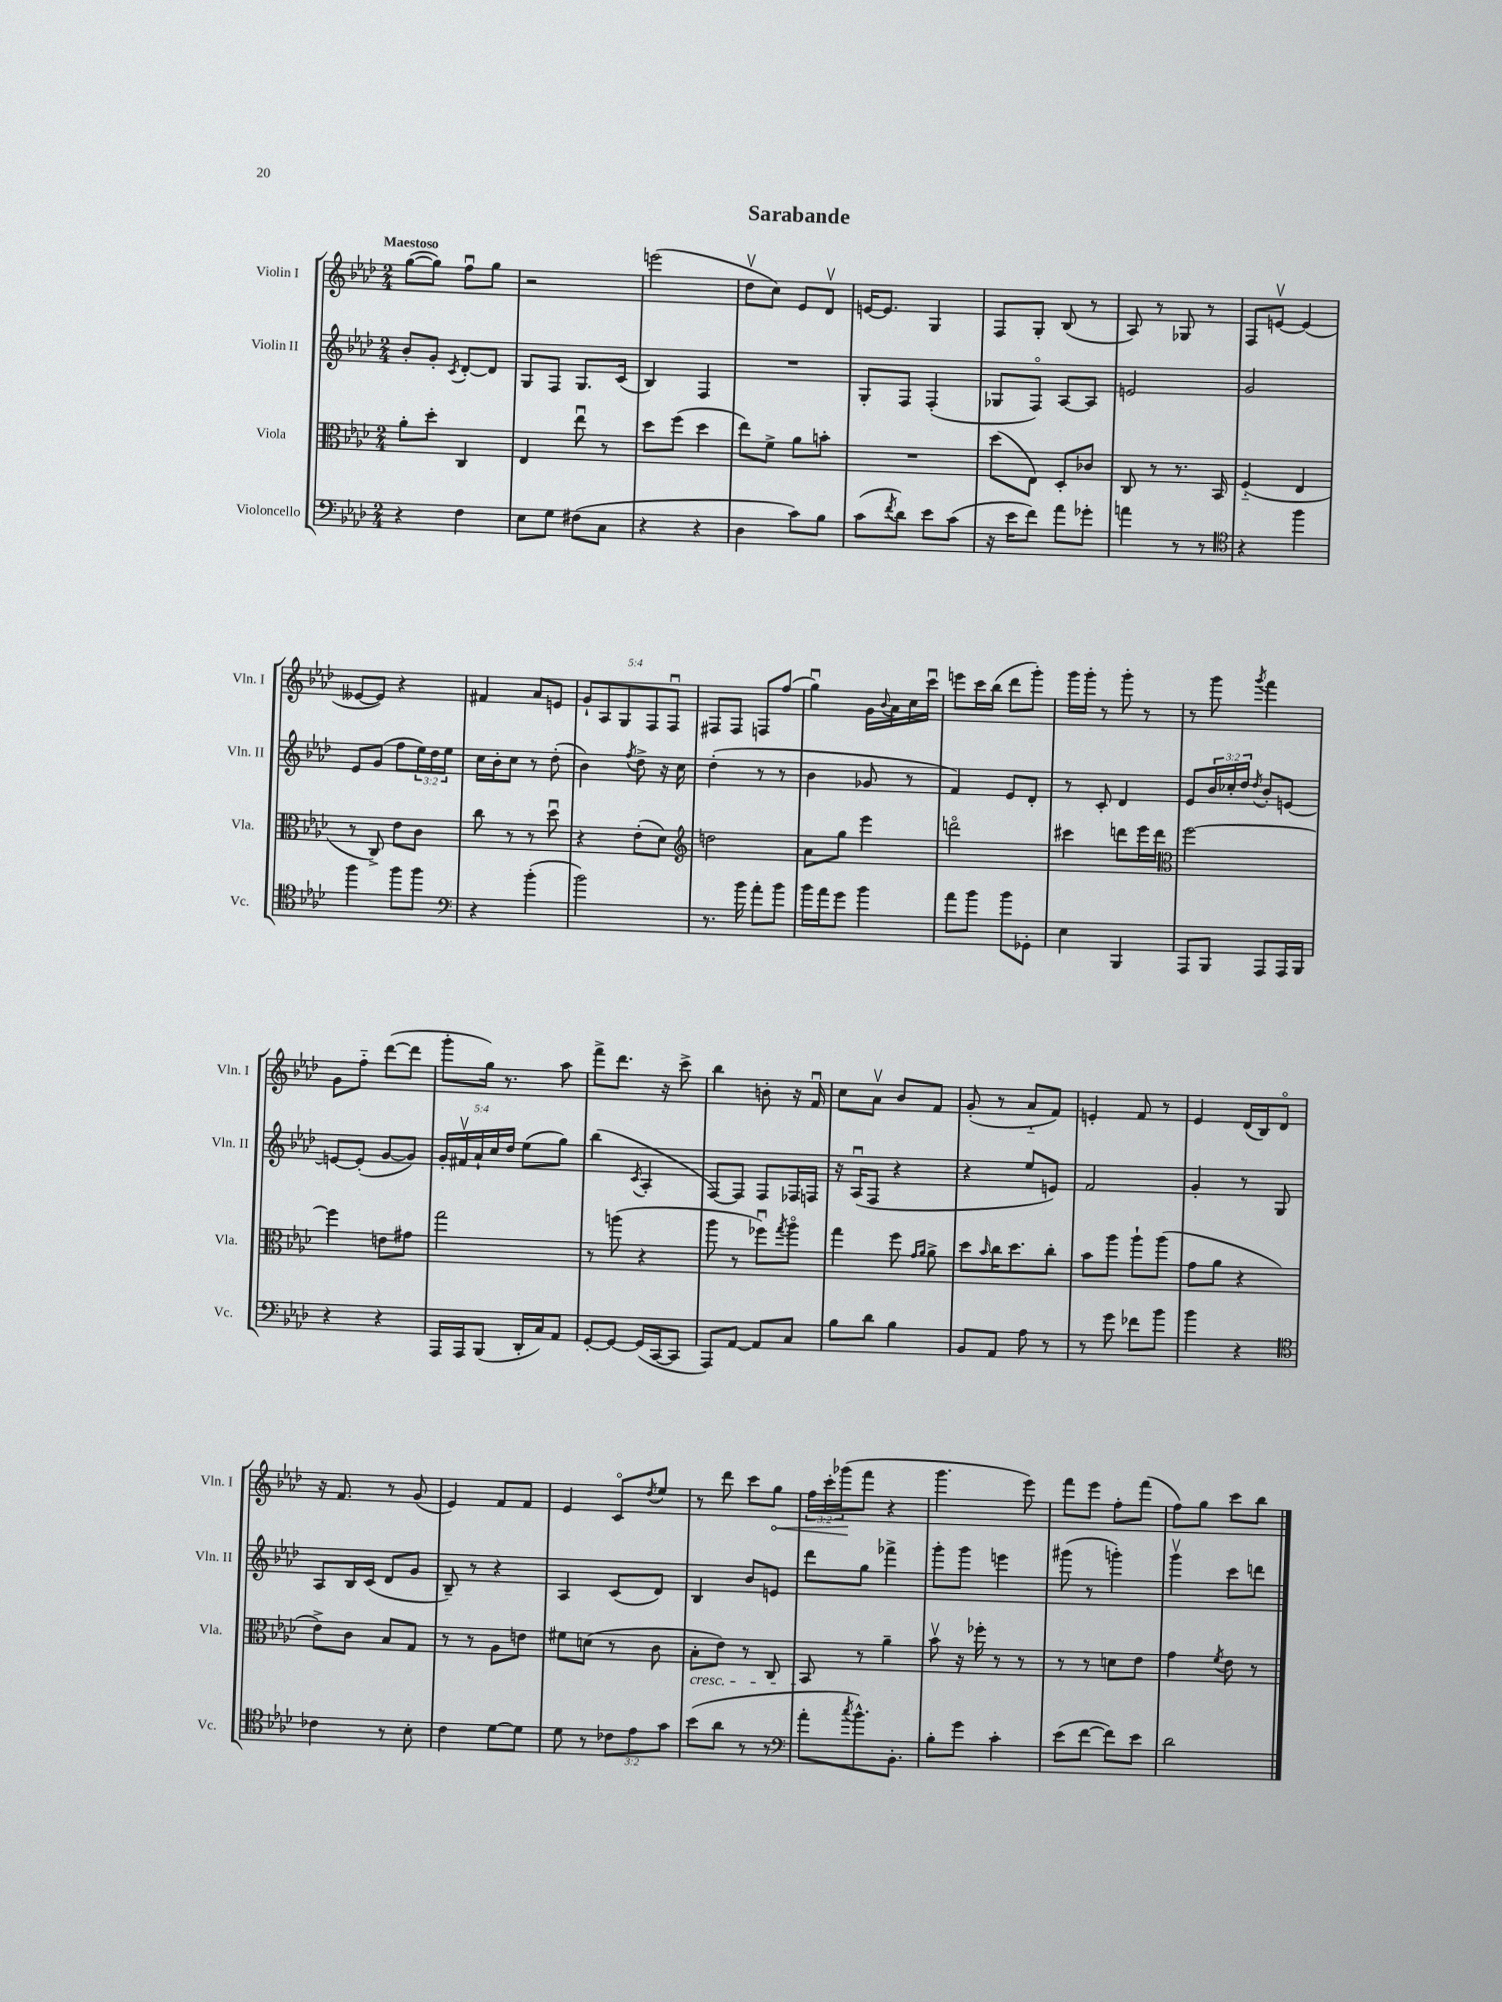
\header { title = "Sarabande" }
<<
\new StaffGroup <<
\new Staff = "s0" \with { instrumentName = "Violin I" shortInstrumentName = "Vln. I" } {
    \clef treble \key aes \major \numericTimeSignature \time 2/4 \override Staff.TupletNumber.text = #tuplet-number::calc-fraction-text \tempo "Maestoso"
    g''8~( g''8) f''8\downbow g''8 |
    r2 |
    e'''2( |
    des''8\upbow c''8) ees'8 des'8\upbow |
    e'16~ e'8. g4 |
    f8 g8-. bes8( r8 |
    aes8) r8 ges8 r8 |
    f8 e'8~\upbow e'4( |
    eeses'8~ eeses'8) r4 |
    fis'4 aes'8 e'8 |
    \tuplet 5/4 { g'8-! aes8 g8 f8 f8\downbow } |
    fis8 fis8 f8 f''8( |
    g''4\downbow) g'16 \appoggiatura { bes'8 } aes'16 c''16 c'''16\downbow |
    e'''8 c'''16 bes''16( des'''8 g'''8-.) |
    g'''16 g'''16-. r8 g'''8-. r8 |
    r8 g'''8 \acciaccatura { g'''8 } f'''4 |
    g'8 f''8-_ des'''8~( des'''8 |
    g'''8-. g''16) r8. aes''8 |
    f'''8-> des'''8. r16 c'''8-> |
    bes''4 b'8-. r16 f'16\downbow |
    c''8 aes'8\upbow bes'8 f'8 |
    g'8-.( r8 aes'8-_ f'8) |
    e'4-. f'8 r8 |
    ees'4 des'16( bes16) des'8\flageolet |
    r16 f'8. r8 g'8( |
    ees'4) f'8 f'8 |
    ees'4 c'8\flageolet \acciaccatura { des''8 } ees''8 |
    r8 des'''8 c'''8 \once \override Hairpin.circled-tip = ##t g''8\< |
    \tuplet 3/2 { f''16 c'''16-. ges'''16\!( } f'''8 r4 |
    g'''4. ees'''8) |
    f'''8 ees'''8 f''8-. f'''8( |
    f''8) g''8 c'''8 bes''8 \bar "|." |
}
\new Staff = "s1" \with { instrumentName = "Violin II" shortInstrumentName = "Vln. II" } {
    \clef treble \key aes \major \numericTimeSignature \time 2/4 \override Staff.TupletNumber.text = #tuplet-number::calc-fraction-text
    bes'8-. g'8-. \acciaccatura { c'8 } des'8~-. des'8 |
    g8 f8 g8. c'16( |
    bes4) f4 |
    R2 |
    g8-. f8 f4-.( |
    ges8 f8\flageolet) aes8~ aes8 |
    e'2 |
    g'2 |
    ees'8 g'8( f''8 \tuplet 3/2 { ees''16) des''16 ees''16 } |
    c''16 bes'16-. c''8 r8 des''8-.( |
    bes'4) \acciaccatura { f''8 } des''8-> r16 c''16 |
    des''4-.( r8 r8 |
    bes'4 ges'8 r8 |
    f'4) ees'8 des'8-. |
    r8 c'8-. des'4 |
    ees'8 \tuplet 3/2 { bes'16 ces''16-. des''16 } \acciaccatura { des''8 } bes'8-. e'8~ |
    e'8~ e'8-.( g'8~ g'8) |
    \tuplet 5/4 { g'16-. fis'16\upbow aes'16-! c''16 des''16 } ees''8( g''8) |
    bes''4( \acciaccatura { c'8 } aes4-. |
    f8~) f8 f8 fes16 f16 |
    r16 aes16\downbow( f8 r4 |
    r4 ees''8 e'8) |
    f'2 |
    g'4-. r8 g8 |
    aes8 bes16 c'16( des'8 g'8 |
    bes8--) r8 r4 |
    aes4 c'8( des'8) |
    bes4 bes'8 e'8 |
    des'''8 g''8 fes'''4-> |
    g'''8-. g'''8 e'''4 |
    gis'''8( r8 g'''4-.) |
    g'''4\upbow c'''8 d'''8 \bar "|." |
}
\new Staff = "s2" \with { instrumentName = "Viola" shortInstrumentName = "Vla." } {
    \clef alto \key aes \major \numericTimeSignature \time 2/4
    aes'8-. des''8-. c4 |
    ees4 ees''8\downbow r8 |
    des''8 f''8( des''4 |
    ees''8) f'8-> aes'8 b'8-. |
    R2 |
    des''8( ees8) des8-. ces'8 |
    c8 r8 r8. bes,16 |
    f4-_( ees4 |
    r8 c8->) ees'8 c'8 |
    c''8 r8 r8 des''8\downbow |
    r4 ees'8-.( des'8) |
    \clef treble d''2 |
    aes'8 g''8 ees'''4 |
    d'''2\flageolet |
    cis'''4 d'''8 ees'''16 d'''16 |
    \clef alto f''2~ |
    f''4 e'8 gis'8 |
    g''2 |
    r8 a''8( r4 |
    aes''8 r8 fes''8\downbow) \acciaccatura { g''8 } aes''8\flageolet |
    g''4 f''8 \grace { g'16 aes'16 } aes'8-> |
    des''8 \grace { bes'16 } c''16 des''8. c''8-. |
    bes'8 aes''8 aes''8-! aes''8( |
    g'8 aes'8 r4 |
    ees'8->) c'8 bes8 g8 |
    r8 r8 aes8 e'8 |
    fis'8 d'8( r8 c'8 |
    bes8-.\cresc ees'8) r8 c8 |
    bes,8\! r8 aes'4-- |
    bes'8\upbow r16 fes''16-. r8 r8 |
    r8 r8 d'8 ees'8 |
    g'4 \acciaccatura { f'8 } ees'8 r8 \bar "|." |
}
\new Staff = "s3" \with { instrumentName = "Violoncello" shortInstrumentName = "Vc." } {
    \clef bass \key aes \major \numericTimeSignature \time 2/4 \override Staff.TupletNumber.text = #tuplet-number::calc-fraction-text
    r4 f4 |
    ees8 g8 fis8( c8 |
    r4 r4 |
    des4 c'8) bes8 |
    c'8( \acciaccatura { f'8 } des'8) ees'8 c'8( |
    r16 ees'16 f'8) aes'8 ges'8-. |
    a'4 r8 r8 |
    \clef tenor r4 f''4 |
    f''4 f''8 f''8 |
    \clef bass r4 bes'4-.( |
    bes'2) |
    r8. bes'16 aes'8-. bes'8 |
    bes'16 aes'16 g'8 bes'4 |
    aes'8 bes'8 bes'8 ges,8-. |
    ees4 bes,,4 |
    aes,,8 bes,,8 aes,,8 aes,,16 bes,,16 |
    r4 r4 |
    aes,,16 aes,,16 bes,,8( des,16-. c16) aes,8 |
    g,8~-. g,8~ g,16( c,16~ c,8 |
    aes,,8) aes,8~ aes,8 c8 |
    bes8 des'8 bes4 |
    bes,8 aes,8 aes8 r8 |
    r8 g'8 fes'8 bes'8 |
    bes'4 r4 |
    \clef tenor ces'4 r8 bes8-. |
    c'4 des'8~ des'8 |
    des'8 r8 \tuplet 3/2 { ces'8 ees'8 g'8 } |
    bes'8( aes'8 r8 r8 |
    \clef bass aes'8-. \acciaccatura { c''8 } bes'8.-^) bes,8.-. |
    bes8-. g'8 c'4-. |
    ees'8( f'8~ f'8) ees'8 |
    des'2 \bar "|." |
}
>>
>>
\layout { \context { \Score \remove "Bar_number_engraver" } }
